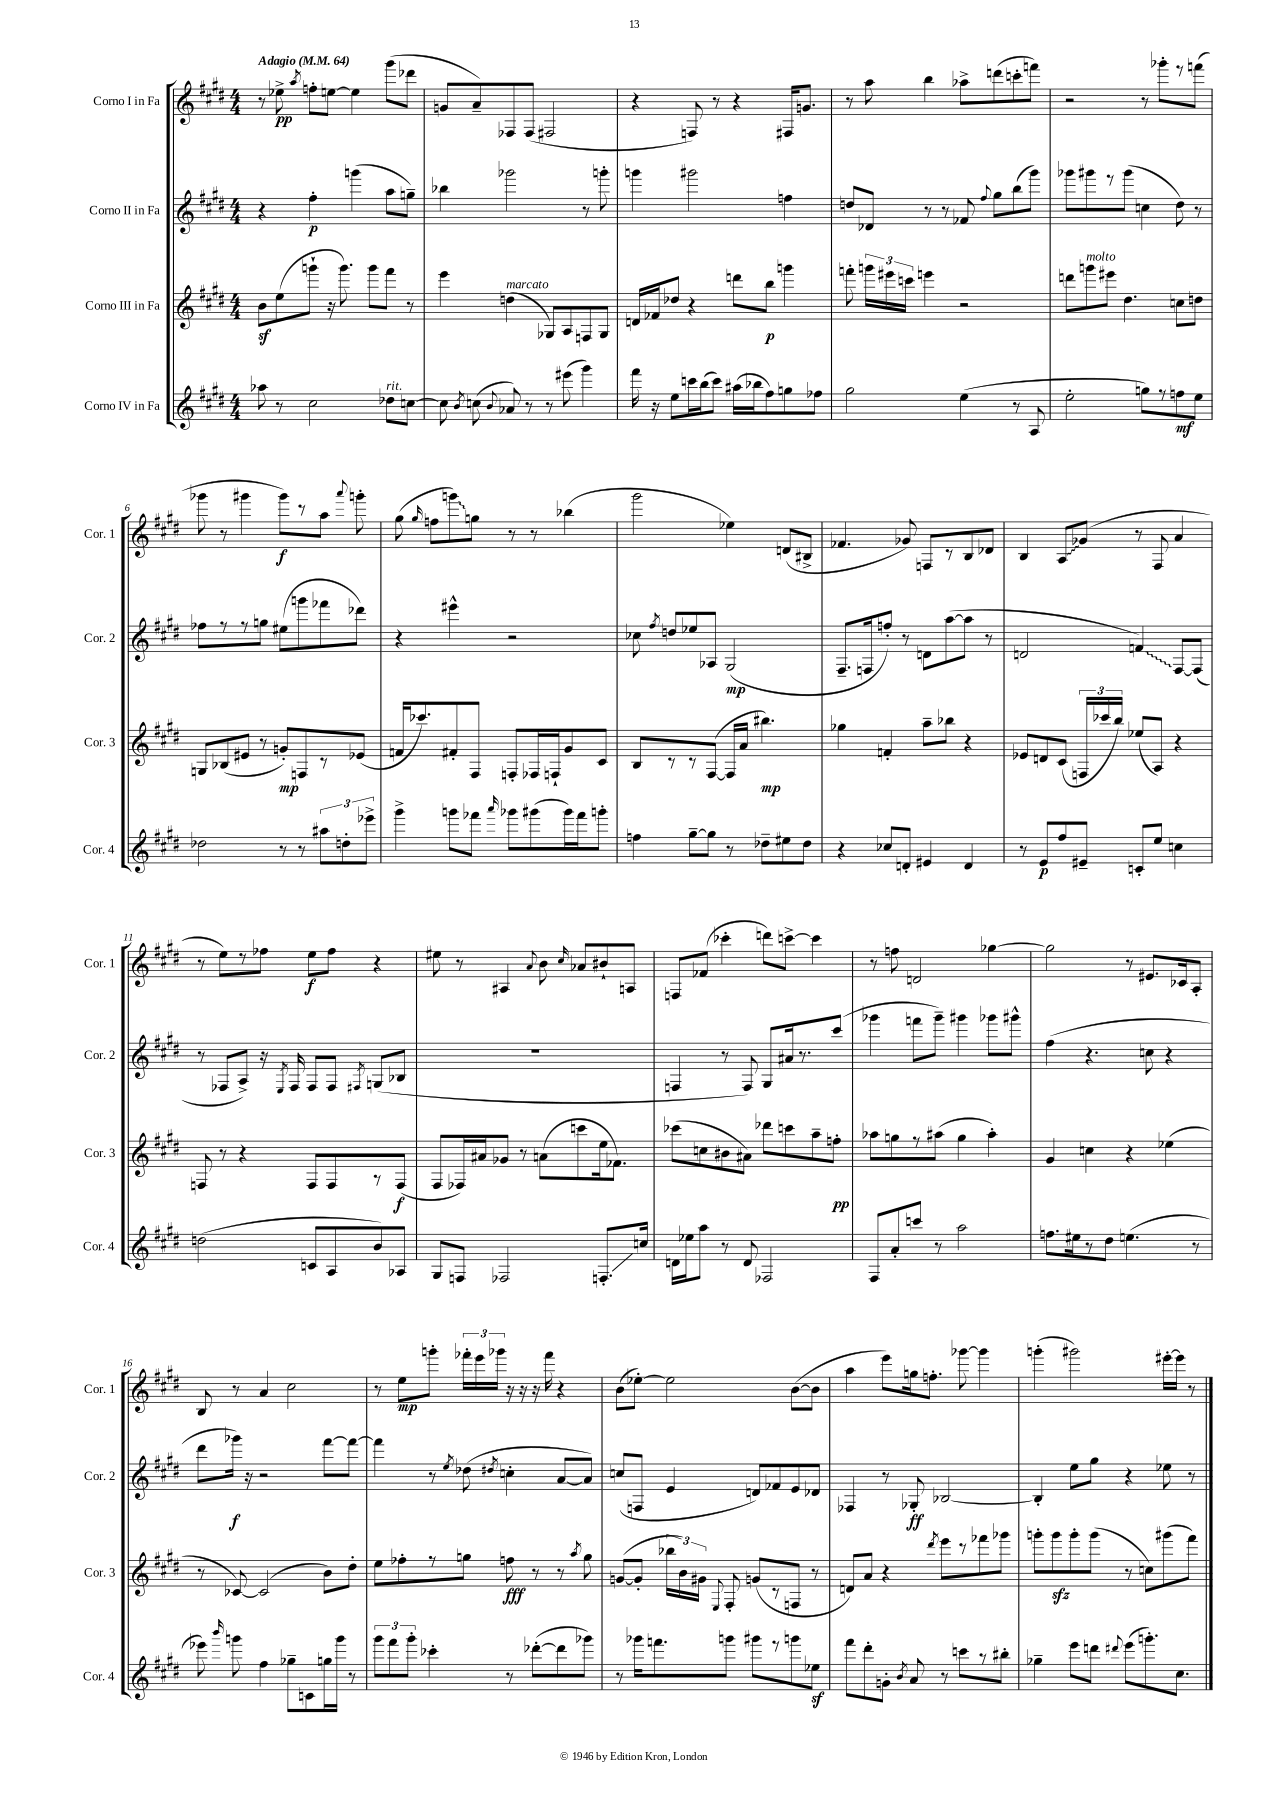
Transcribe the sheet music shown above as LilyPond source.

<<
\new StaffGroup <<
\new Staff = "s0" \with { instrumentName = "Corno I in Fa" shortInstrumentName = "Cor. 1" } {
    \clef treble \key e \major \numericTimeSignature \time 4/4 \tempo "Adagio" 4 = 64
    \autoBeamOff r8 ees''8->\pp \acciaccatura { a''8 } f''8[-. e''8]~ e''4 gis'''8[( des'''8] |
    g'8[ a'8--) fes8 fes8]( fis2 |
    r4 f8) r8 r4 fis16[ g'8.] |
    r8 a''8 b''4 aes''8[-> d'''8( c'''8-. f'''8]) |
    r2 r8 ges'''8[-. r8 f'''8]( |
    ges'''8 r8 gis'''4 gis'''8[\f) r8 a''8] \appoggiatura { a'''8 } g'''8-. |
    gis''8( \grace { gis''16 } f''8[ \once \override Glissando.style = #'zigzag g'''8\glissando) g''8] r8 r8 bes''4( |
    gis'''2 ees''4) d'8[( bis8]-> |
    fes'4. ges'8) f8[ r8 b8 des'8] |
    b4 \once \override Glissando.style = #'zigzag a8[\glissando ges'8]( r8 fis8 a'4 |
    r8 e''8[) r8 fes''8] e''8[\f fes''8] r4 |
    eis''8 r8 ais4 \appoggiatura { a'8 } b'8 \grace { cis''16 } aes'8[ bis'8-! a8] |
    f8[ fes'8]( ces'''4-. d'''8[) c'''8]~-> c'''4 |
    r8 f''8 d'2 ges''4~ |
    ges''2 r8 eis'8.[ ces'16 a8]-. |
    b8 r8 a'4 cis''2 |
    r8 e''8[\mp g'''8]-. \tuplet 3/2 { fes'''16[-. e'''16 ges'''16] } r16 r16 r16 fes'''16 r4 |
    b'8[( ees''8]~-.) ees''2 b'8[~( b'8] |
    a''4 e'''8[) g''16 f''8.]-. ges'''8~ ges'''4 |
    g'''4-.( gis'''2) eis'''16[~-. eis'''16] r8 \bar "|." |
}
\new Staff = "s1" \with { instrumentName = "Corno II in Fa" shortInstrumentName = "Cor. 2" } {
    \clef treble \key e \major \numericTimeSignature \time 4/4
    \autoBeamOff r4 fis''4-.\p g'''4( a''8[ g''8]--) |
    bes''4 ges'''2 r8 g'''8-. |
    g'''4 gis'''2 f''4 |
    d''8[ des'8] r8 r8 fes'8 \appoggiatura { fis''8 } gis''8[ b''8( gis'''8]) |
    ges'''8[ gis'''8 r8 gis'''8]( c''4 dis''8) r8 |
    fes''8[ r8 r8 g''8] eis''8[( g'''8 fes'''8 des'''8]) |
    r4 eis'''4-^ r2 |
    ces''8 \acciaccatura { fis''8 } d''8[ ees''8 aes8] gis2\mp( |
    fis8.[-- f16 f''8]-.) r8 d'8[ a''8~( a''8] r8 |
    d'2 \once \override Glissando.style = #'zigzag f'4\glissando) fis8[~ fis8]( |
    r8 fes8[ a8]->) r16 \acciaccatura { e8 } fes16 fes8[ fes8] \acciaccatura { fis8 } g8[( bes8] |
    R1 |
    f4 r8 f8) gis8[ ais'16 r8. cis'''8]( |
    ges'''4 f'''8[ ges'''8]--) gis'''4 ges'''8[ gis'''8]-^ |
    fis''4( r4. c''8 r4 |
    dis'''8[ ges'''16]\f) r16 r2 fis'''8[~ fis'''8]~ |
    fis'''4 r8 \acciaccatura { e''8 } des''8( \acciaccatura { dis''8 } c''4-. a'8[~ a'8]) |
    c''8[( f8] e'4 d'8[) fes'8 e'8 des'8] |
    fes4 r8 ges8-.\ff bes2~ |
    bes4-. e''8[ gis''8] r4 ees''8 r8 \bar "|." |
}
\new Staff = "s2" \with { instrumentName = "Corno III in Fa" shortInstrumentName = "Cor. 3" } {
    \clef treble \key e \major \numericTimeSignature \time 4/4
    \autoBeamOff b'8[\sf e''8( g'''8]-! r16 g'''8.) g'''8[ fis'''8] r8 |
    e'''4 d''4^\markup { \italic "marcato" }( ges8[) a8 f8 ges8] |
    d'16[ fes'16 des''8] r4 d'''8[ b''8]\p g'''4 |
    f'''8-. \tuplet 3/2 { g'''16[ eis'''16 c'''16] } e'''4 r2 |
    d'''8[ g'''8^\markup { \italic "molto" } eis'''8] dis''4. c''8[ d''8] |
    g8[ bes8( eis'8] r8 g'8[-.\mp) f8 r8 ees'8]( |
    f'16[ ces'''8.) fis'8-. fis8] f8[-. fes16 f16-! gis'8 cis'8] |
    b8[ r8 r8 fis8]~( fis16[ a'16] bis''4.\mp) |
    ges''4 f'4-. a''8[-- bes''8] r4 |
    ees'8[ d'8 cis'8]( \tuplet 3/2 { f16[ ces'''16 b''16]) } ees''8[( a8]) r4 |
    f8 r8 r4 f8[ f8 r8 f8]\f( |
    fis8[ fes16) ais'16 ges'8] r8 a'8[( c'''8 e''16 fes'8.]) |
    ces'''8[( c''8 bis'8 ais'8]) des'''8[ c'''8 a''8-- f''8]-.\pp |
    aes''8[ g''8 r8 ais''8]( g''4 ais''4-.) |
    gis'4 c''4 r4 ees''4( |
    r8 ces'8~) ces'2( b'8[) dis''8]-. |
    e''8[ fes''8-. r8 g''8] f''8\fff r8 r8 \acciaccatura { a''8 } g''8 |
    g'8[~( g'8]-. \tuplet 3/2 { bes''16[ b'16) gis'16] } \appoggiatura { e8 } fis8-. g'8[( r8 f8] r8 |
    d'8[) a'8] r4 \acciaccatura { dis'''8 } e'''8[ r8 fes'''8 ges'''8] |
    g'''8[-. g'''8\sfz g'''8-. g'''8]( r8 c''8[) gis'''8( fis'''8]) \bar "|." |
}
\new Staff = "s3" \with { instrumentName = "Corno IV in Fa" shortInstrumentName = "Cor. 4" } {
    \clef treble \key e \major \numericTimeSignature \time 4/4
    \autoBeamOff aes''8 r8 cis''2 des''8[^\markup { \italic "rit." } c''8]~ |
    c''8 \acciaccatura { b'8 } c''8( \appoggiatura { b'8 } aes'8) r8 r8 eis'''8( gis'''4) |
    fis'''16 r16 e''8[ c'''16 b''16( c'''8]) ais''16[( bes''16 fis''8) g''8 fes''8] |
    gis''2 e''4( r8 a8 |
    e''2-. g''8[) r8 f''8\mf e''8] |
    des''2 r8 r8 \tuplet 3/2 { ais''8[ d''8-. ees'''8]-> } |
    gis'''4-> g'''8[ fes'''8] \grace { a'''16 } ges'''8[ gis'''8( gis'''16) fes'''16 g'''8]-. |
    f''4 gis''8[~-- gis''8] r8 des''8[-- eis''8 des''8] |
    r4 ces''8[ d'8]-. eis'4 d'4 |
    r8 e'8[\p fis''8 eis'8]-- c'8[-. e''8] c''4 |
    d''2( c'8[ a8 b'8) aes8] |
    gis8[ f8] fes2 f8.[-.\glissando c''16] |
    d'16[ ees''16 a''8] r8 d'8 fes2 |
    fis8[ a'8-. c'''8] r8 a''2 |
    f''8.[ eis''16 r8 dis''8] e''4.( r8 |
    ees'''8) \grace { b'''16 } g'''8 fis''4 ges''8[-- c'8 g''16 g'''16] r8 |
    \tuplet 3/2 { gis'''8[ fis'''8 gis'''8]-. } ces'''4-. r8 des'''8[~-.( des'''8 ges'''8]) |
    r8 ges'''16[ f'''8. g'''8] gis'''8[ r8 g'''8 ees''8]\sf |
    fis'''8[ dis'''8-. g'8]-. \acciaccatura { b'8 } a'8 r8 c'''8[ r8 bis''8]-. |
    ges''4-- e'''8[ d'''8] \appoggiatura { dis'''8 } e'''8[( g'''8.-.) cis''8.] \bar "|." |
}
>>
>>
